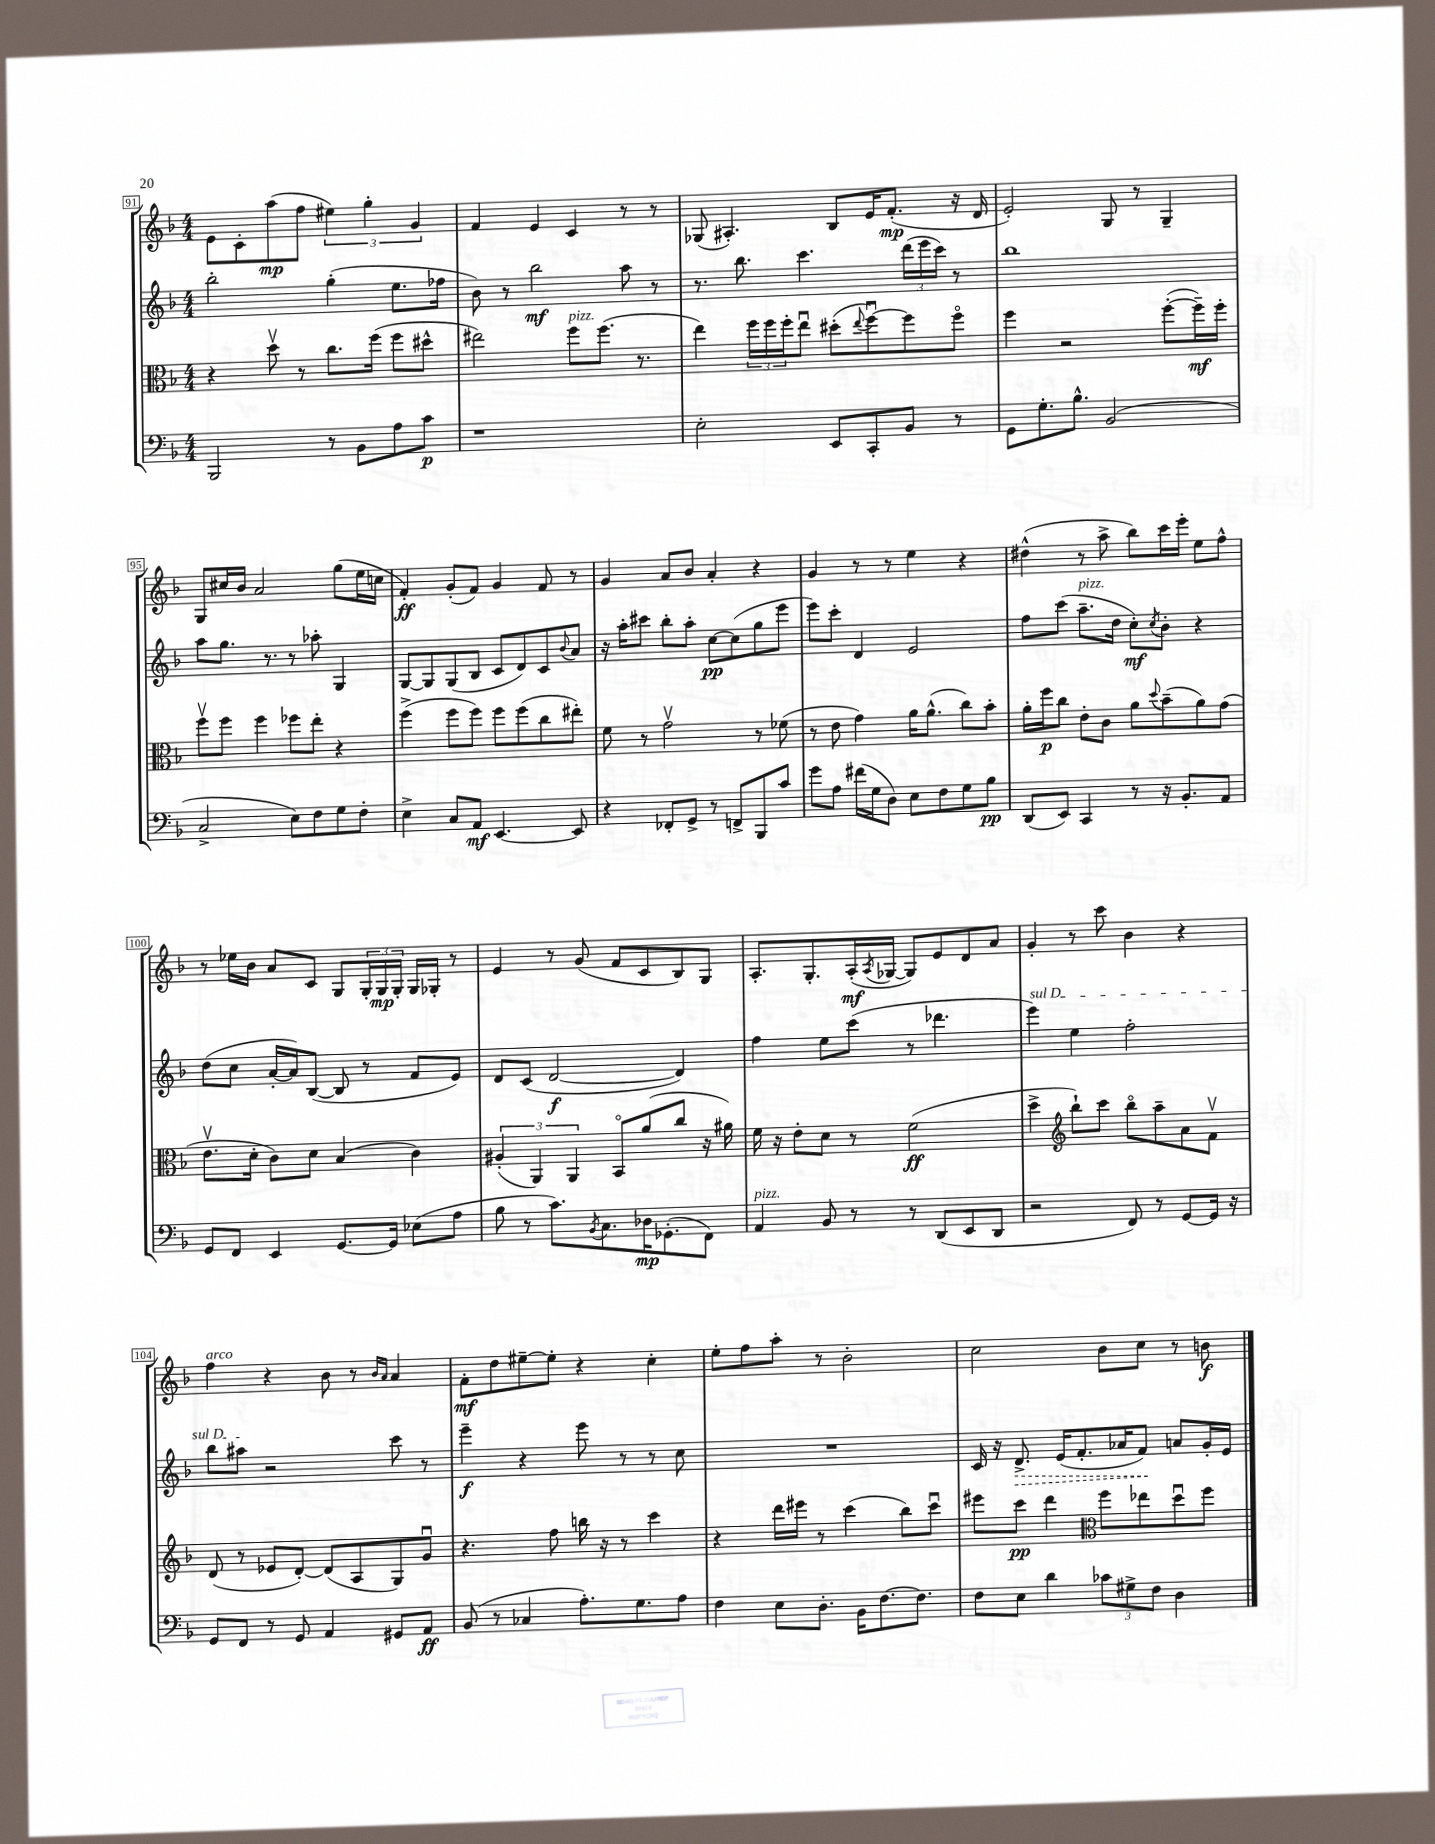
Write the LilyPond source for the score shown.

<<
\new StaffGroup <<
\new Staff = "s0" {
    \clef treble \key f \major \numericTimeSignature \time 4/4
    e'8 c'8-. a''8\mp( f''8 \tuplet 3/2 { eis''4) g''4-. g'4 } |
    f'4 e'4 c'4 r8 r8 |
    ges8( ais4.-.) bes8 e'16 f'8.-.\mp( r16 d'16 |
    e'2-.) g8 r8 g4-- |
    g8 cis''16 bes'16 a'2 g''8( e''16 c''16 |
    f'4-.\ff) g'8-.( f'8) g'4 f'8 r8 |
    g'4 a'8 bes'8 a'4-. r4 |
    g'4 r8 r8 e''4 r4 |
    dis''4-^( r8 a''8-> bes''8) c'''16 e'''16-. e''8 f''8-^ |
    r8 ees''16 bes'16 a'8 c'8 g8 \tuplet 3/2 { g16-. g16\mp g16-. } g16 ges16-. r8 |
    e'4 r8 g'8( f'8 c'8 bes8) g8 |
    a8.-. g8.-. a16-.\mf( \acciaccatura { a8 } ges16~ ges8) e'8 d'8 a'8 |
    g'4-. r8 c'''8 bes'4 r4 |
    f''4^\markup { \italic "arco" } r4 bes'8 r8 \grace { bes'16 a'16 } a'4 |
    f'8-.\mf d''8 eis''8~-- eis''8-. r4 c''4-. |
    e''8-. f''8 a''8-. r8 bes'2-. |
    c''2 bes'8 c''8 r8 b'8\f \bar "|." |
}
\new Staff = "s1" {
    \clef treble \key f \major \numericTimeSignature \time 4/4
    bes''2-. g''4-.( e''8. fes''16 |
    bes'8) r8 bes''2\mf a''8 r8 |
    r8. bes''8. c'''4. \tuplet 3/2 { d'''16( e'''16 c'''16) } r8 |
    bes''1 |
    a''8 g''8. r8. r8 aes''8-. g4 |
    g8~ g8 g8( bes8 c'8 d'8) c'8 \appoggiatura { bes'8 } a'8 |
    r16 a''16-. cis'''8 bes''8-. a''8-. c''8~\pp c''8( g''8 e'''8 |
    e'''8) c'''8-. d'4 e'2 |
    f''8 c'''8( a''8.--^\markup { \italic "pizz." } d''16 c''8-.\mf) \acciaccatura { c''8 } bes'8-. r4 |
    d''8( c''8 a'16~-. a'16) bes8~( bes8 r8 f'8 e'8) |
    d'8 c'8( d'2~\f d'4) |
    f''4 e''8 c'''8( r8 des'''4. |
    \once \override TextSpanner.bound-details.left.text = \markup { \italic "sul D" } e'''4\startTextSpan) e''4 f''2-. |
    bes''8 ais''8\stopTextSpan r2 c'''8 r8 |
    e'''4--\f r4 e'''8 r8 r8 c''8 |
    R1 |
    c'16 r16 \once \override Hairpin.style = #'dashed-line d'8.->\> e'16( f'8.-. aes'16 f'8\!) a'8 g'16-. e'16 \bar "|." |
}
\new Staff = "s2" {
    \clef alto \key f \major \numericTimeSignature \time 4/4
    r4 d''8\upbow r8 c''8. f''16( f''8 dis''8-^ |
    eis''2) f''8^\markup { \italic "pizz." } f''8.( r8. |
    e''4) \tuplet 3/2 { f''16 f''16 f''16-. } e''8\downbow dis''8-.( \appoggiatura { e''8 } f''8~\downbow) f''8 f''8\flageolet |
    f''4 r2 f''8~-.( f''16--\mf) f''16-. |
    f''8\upbow f''8 f''4 fes''8 e''8-. r4 |
    f''4->( f''8 f''8) f''8 f''8( c''8 eis''8-.) |
    f'8 r8 g'2\upbow r8 fes'8( |
    r8 e'8 g'4) a'16 a'8.-^( c''8) bes'8-. |
    a'16-. f''16\p c''8 e'8-. c'8 a'8 \appoggiatura { d''8 } bes'8--( a'8) g'8( |
    e'8.\upbow d'16-. c'8) d'8 bes4( c'4) |
    \tuplet 3/2 { ais4-.( a,4) a,4 } bes,8\flageolet a'8( c''8 r16 ais'16) |
    f'16 r16 e'8-. d'8 r8 f'2\ff( |
    d''4-> \clef treble bes''8-!) c'''8 bes''8\flageolet a''8-- a'8 f'8\upbow |
    d'8( r8 ees'8 d'8~-.) d'8( a8 g8) g'8\downbow |
    r4. f''8 b''16 r16 r8 c'''4 |
    r4 d'''16 eis'''16 r8 c'''4( bes''8) c'''8\downbow |
    eis'''8 c'''8\pp d'''4 \clef alto f''8 ees''8 d''8\downbow f''8 \bar "|." |
}
\new Staff = "s3" {
    \clef bass \key f \major \numericTimeSignature \time 4/4
    bes,,2 r8 bes,8 a8 c'8\p |
    r1 |
    e2-. e,8 c,8-. bes,8 r8 |
    g,8 g8.-. bes8.-^ bes,2( |
    c2-> e8) f8 g8 f8-. |
    e4-> c8 a,8\mf e,4.~ e,8 |
    r4 fes,8-. g,8-> r8 f,8-> bes,,8 c'8 |
    g'8 a8 fis'16( g16 d8) e8 f8 g8 bes8\pp |
    d,8( e,8) c,4 r8 r16 bes,8.-. a,8 |
    g,8 f,8 e,4 g,8.~ g,16 ees8( a8 |
    bes8 r8 c'8.) \acciaccatura { bes,8 } c8. des16\mp ges,8.-.( f,8) |
    a,4^\markup { \italic "pizz." } bes,8 r8 r8 d,8( e,8 d,8 |
    r2 f,8) r8 g,8~ g,16 r16 |
    g,8 f,8 r8 g,8 a,4 gis,8 a,8\ff |
    bes,8( r8 ces4 a8.-.) g8. a8 |
    f4 e8 d8.-. bes,16 f8.~ f8. |
    f8 e8 d'4 \tuplet 3/2 { ces'8 gis8-> f8 } d4 \bar "|." |
}
>>
>>
\layout { \context { \Score currentBarNumber = #91 \override BarNumber.stencil = #(make-stencil-boxer 0.1 0.3 ly:text-interface::print) } }
